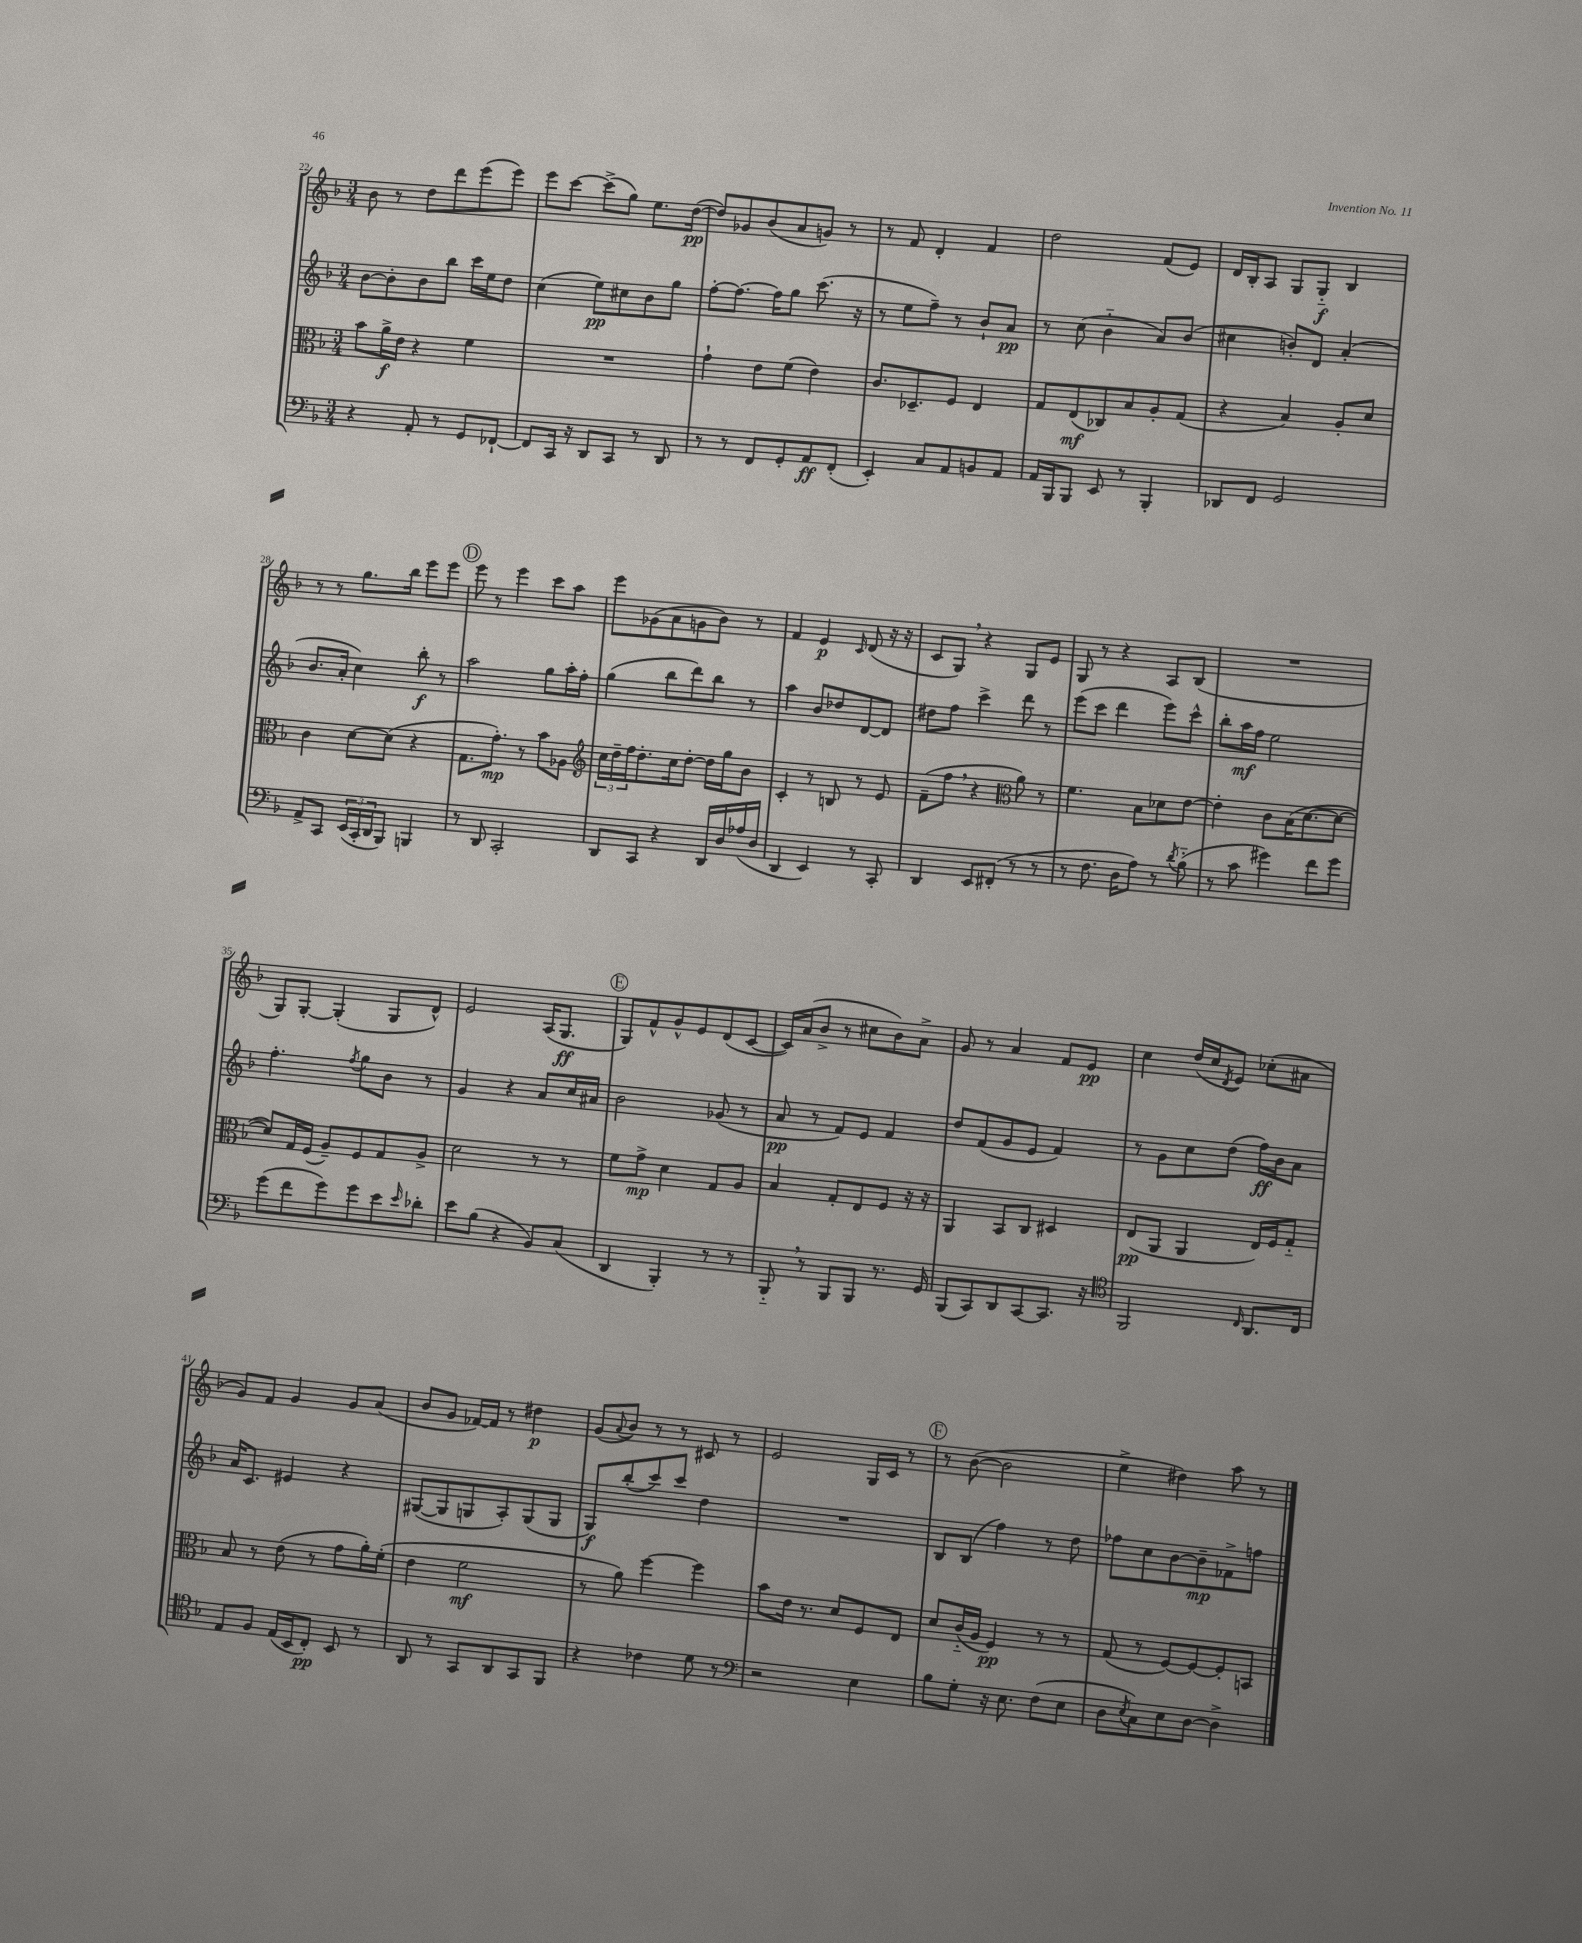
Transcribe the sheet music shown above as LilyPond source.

<<
\new StaffGroup <<
\new Staff = "s0" {
    \clef treble \key f \major \numericTimeSignature \time 3/4
    bes'8 r8 d''8 d'''8 e'''8( e'''8) |
    e'''8 c'''8~ c'''8->( g''8) e''8. d''16~\pp( |
    d''8) ges'8 bes'8( a'8 g'8) r8 |
    r8 f'8 d'4-. f'4 |
    d''2 f'8( e'8) |
    d'16 bes16-. a8 g8 g8-_\f bes4 |
    r8 r8 g''8. bes''16 e'''8 e'''8 |
    \mark \markup { \circle "D" } e'''8 r8 e'''4 c'''8 a''8 |
    e'''8 ges'8( a'8 g'8 bes'8) r8 |
    f'4 e'4\p \grace { c'16 } d'8( r16 r16 |
    c'8 g8) \breathe r4 g8 e'8 |
    g8 r8 r4 a8 bes8( |
    R2. |
    g8) g8~-. g4-.( g8 d'8-^) |
    e'2 a16( g8.\ff |
    \mark \markup { \circle "E" } g8) f'8-^ g'8-^ e'8 d'8( c'8~ |
    c'16) a'16( bes'8-> r8 cis''8 bes'8) a'8-> |
    g'8 r8 a'4 f'8 e'8\pp |
    c''4 d''16( c''16 \acciaccatura { d'8 } e'8) ces''8-.( ais'8 |
    g'8) f'8 g'4 g'8 a'8( |
    bes'8 g'8 fes'16~) fes'16 r8 dis''4\p |
    g'8( \appoggiatura { a'8 } bes'8) r8 r8 cis'8 r8 |
    e'2 g16 c'16 r8 |
    \mark \markup { \circle "F" } r8 bes'8~( bes'2 |
    e''4-> dis''4) a''8 r8 \bar "|." |
}
\new Staff = "s1" {
    \clef treble \key f \major \numericTimeSignature \time 3/4
    bes'8~ bes'8-. bes'8 bes''8 c'''16 e''16 d''8 |
    c''4( e''8\pp) cis''8 bes'8 g''8 |
    f''8~-. f''8.~ f''16 g''8 c'''8.( r16 |
    r8 e''8 f''8--) r8 bes'8-! a'8\pp |
    r8 c''8( bes'4-_ a'8) bes'8( |
    cis''4 b'8-.) d'8 a'4-.( |
    bes'8. a'16-. c''4) bes''8-.\f r8 |
    \mark \markup { \circle "D" } a''2 g''8 a''16-. f''16-. |
    g''4( bes''8 d'''8) bes''8 r8 |
    a''4 bes'8 des''8 d'8~ d'8 |
    dis''8 f''8 c'''4-> d'''8 r8 |
    e'''8( c'''8 d'''4 e'''8) c'''8-^ |
    bes''8-. a''16\mf f''16 e''2 |
    f''4.-. \acciaccatura { f''8 } g''8 bes'8 r8 |
    g'4 r4 a'8 c''16 ais'16 |
    \mark \markup { \circle "E" } bes'2 ges'8( r8 |
    a'8\pp r8 f'8) e'8 f'4 |
    d''8 f'8( g'8 e'8 f'4) |
    r8 g'8 c''8 d''8( f''16\ff) bes'16 a'8 |
    a'16 c'8. eis'4 r4 |
    gis8~( gis8 g8 a8-.) g8( g8 |
    g8\f) bes''8-.( c'''8) c'''8 d''4 |
    R2. |
    \mark \markup { \circle "F" } bes8 bes8( f''4) r8 d''8 |
    fes''8 c''8 bes'8~ bes'8--\mp fes'8-> f''8 \bar "|." |
}
\new Staff = "s2" {
    \clef alto \key f \major \numericTimeSignature \time 3/4
    bes'8 a'16->\f e'16 r4 f'4 |
    R2. |
    g'4-! e'8 f'8( e'4) |
    c'8. des8.-- f8 e4 |
    g8 e8\mf( ces8) bes8 a8-. g8( |
    r4 bes4) a8-. d'8 |
    c'4 d'8~ d'8( r4 |
    \mark \markup { \circle "D" } g8. g'8.-.\mp) r8 bes'8 aes8 |
    \clef treble \tuplet 3/2 { c''16 d''16-- f''16 } d''8.-. c''16 d''8~-. d''16 g''16 bes'8 |
    c'4-. r8 b8 r8 e'8 |
    f'8--( f''8 \breathe r4 \clef alto a'8) r8 |
    f'4. bes8 des'8 e'8~ |
    e'4-. c'8 bes16( d'8.~ d'8~ |
    d'8) g16 f16( a8--) f8 g8 a8-> |
    d'2 r8 r8 |
    \mark \markup { \circle "E" } f'8 g'8->\mp d'4 g8 a8 |
    bes4 g8-. e8 f8 r16 r16 |
    a,4 bes,8 c8 dis4 |
    e8\pp( a,8 a,4 e16) f16 g8-_ |
    bes8 r8 e'8( r8 g'8 a'16-.) f'16-.( |
    e'4 f'2\mf |
    r8 a'8) f''4~ f''4 |
    bes'8 e'16 r8. d'8 f8 e8 |
    \mark \markup { \circle "F" } d'8 c'16-_( a16 f4\pp) r8 r8 |
    g8( r8 f8~) f8~ f8-. b,8 \bar "|." |
}
\new Staff = "s3" {
    \clef bass \key f \major \numericTimeSignature \time 3/4
    r4 a,8-. r8 g,8 fes,8~-! |
    fes,8 c,16 r16 d,8 c,8 r8 d,8 |
    r8 r8 f,8 g,8-. a,8\ff f,8-.( |
    e,4-.) c8 a,8 b,8 a,8 |
    a,16 bes,,16 bes,,8 e,8 r8 bes,,4-. |
    des,8 f,8 g,2 |
    a,8-> c,8 \tuplet 3/2 { e,16( c,16-. d,16 } bes,,8) b,,4 |
    \mark \markup { \circle "D" } r8 d,8 c,2-. |
    d,8 c,8 r4 d,16 d16 aes16( d16 |
    d,4 e,4) r8 c,8-. |
    d,4 e,8 fis,8-.( r8 r8 |
    r8 f8. d16 a8) r8 \acciaccatura { d'8 } bes8-_( |
    r8 c'8 gis'4) f'8 gis'8 |
    g'8( f'8 g'8) g'8 e'8 \grace { e'16 } des'8-. |
    e'8 bes8( r4 bes,8) c8( |
    \mark \markup { \circle "E" } d,4 bes,,4-.) r8 r8 |
    bes,,8-_ \breathe r8 bes,,8 bes,,8 r8. g,16 |
    bes,,8( c,8) d,8 c,8~ c,8. r16 |
    \clef tenor f,2 \grace { c16 } a,8. c16 |
    e8 f8 e16( bes,16 c8-.\pp) bes,8 r8 |
    a,8 r8 g,8 a,8 g,8 f,8 |
    r4 ces'4 d'8 r8 |
    \clef bass r2 e4 |
    \mark \markup { \circle "F" } bes8 g8-. r16 e8. f8( e8 |
    d8 \acciaccatura { e8 } c8) e8 d8~ d4-> \bar "|." |
}
>>
>>
\layout { \context { \Score currentBarNumber = #22 } }
